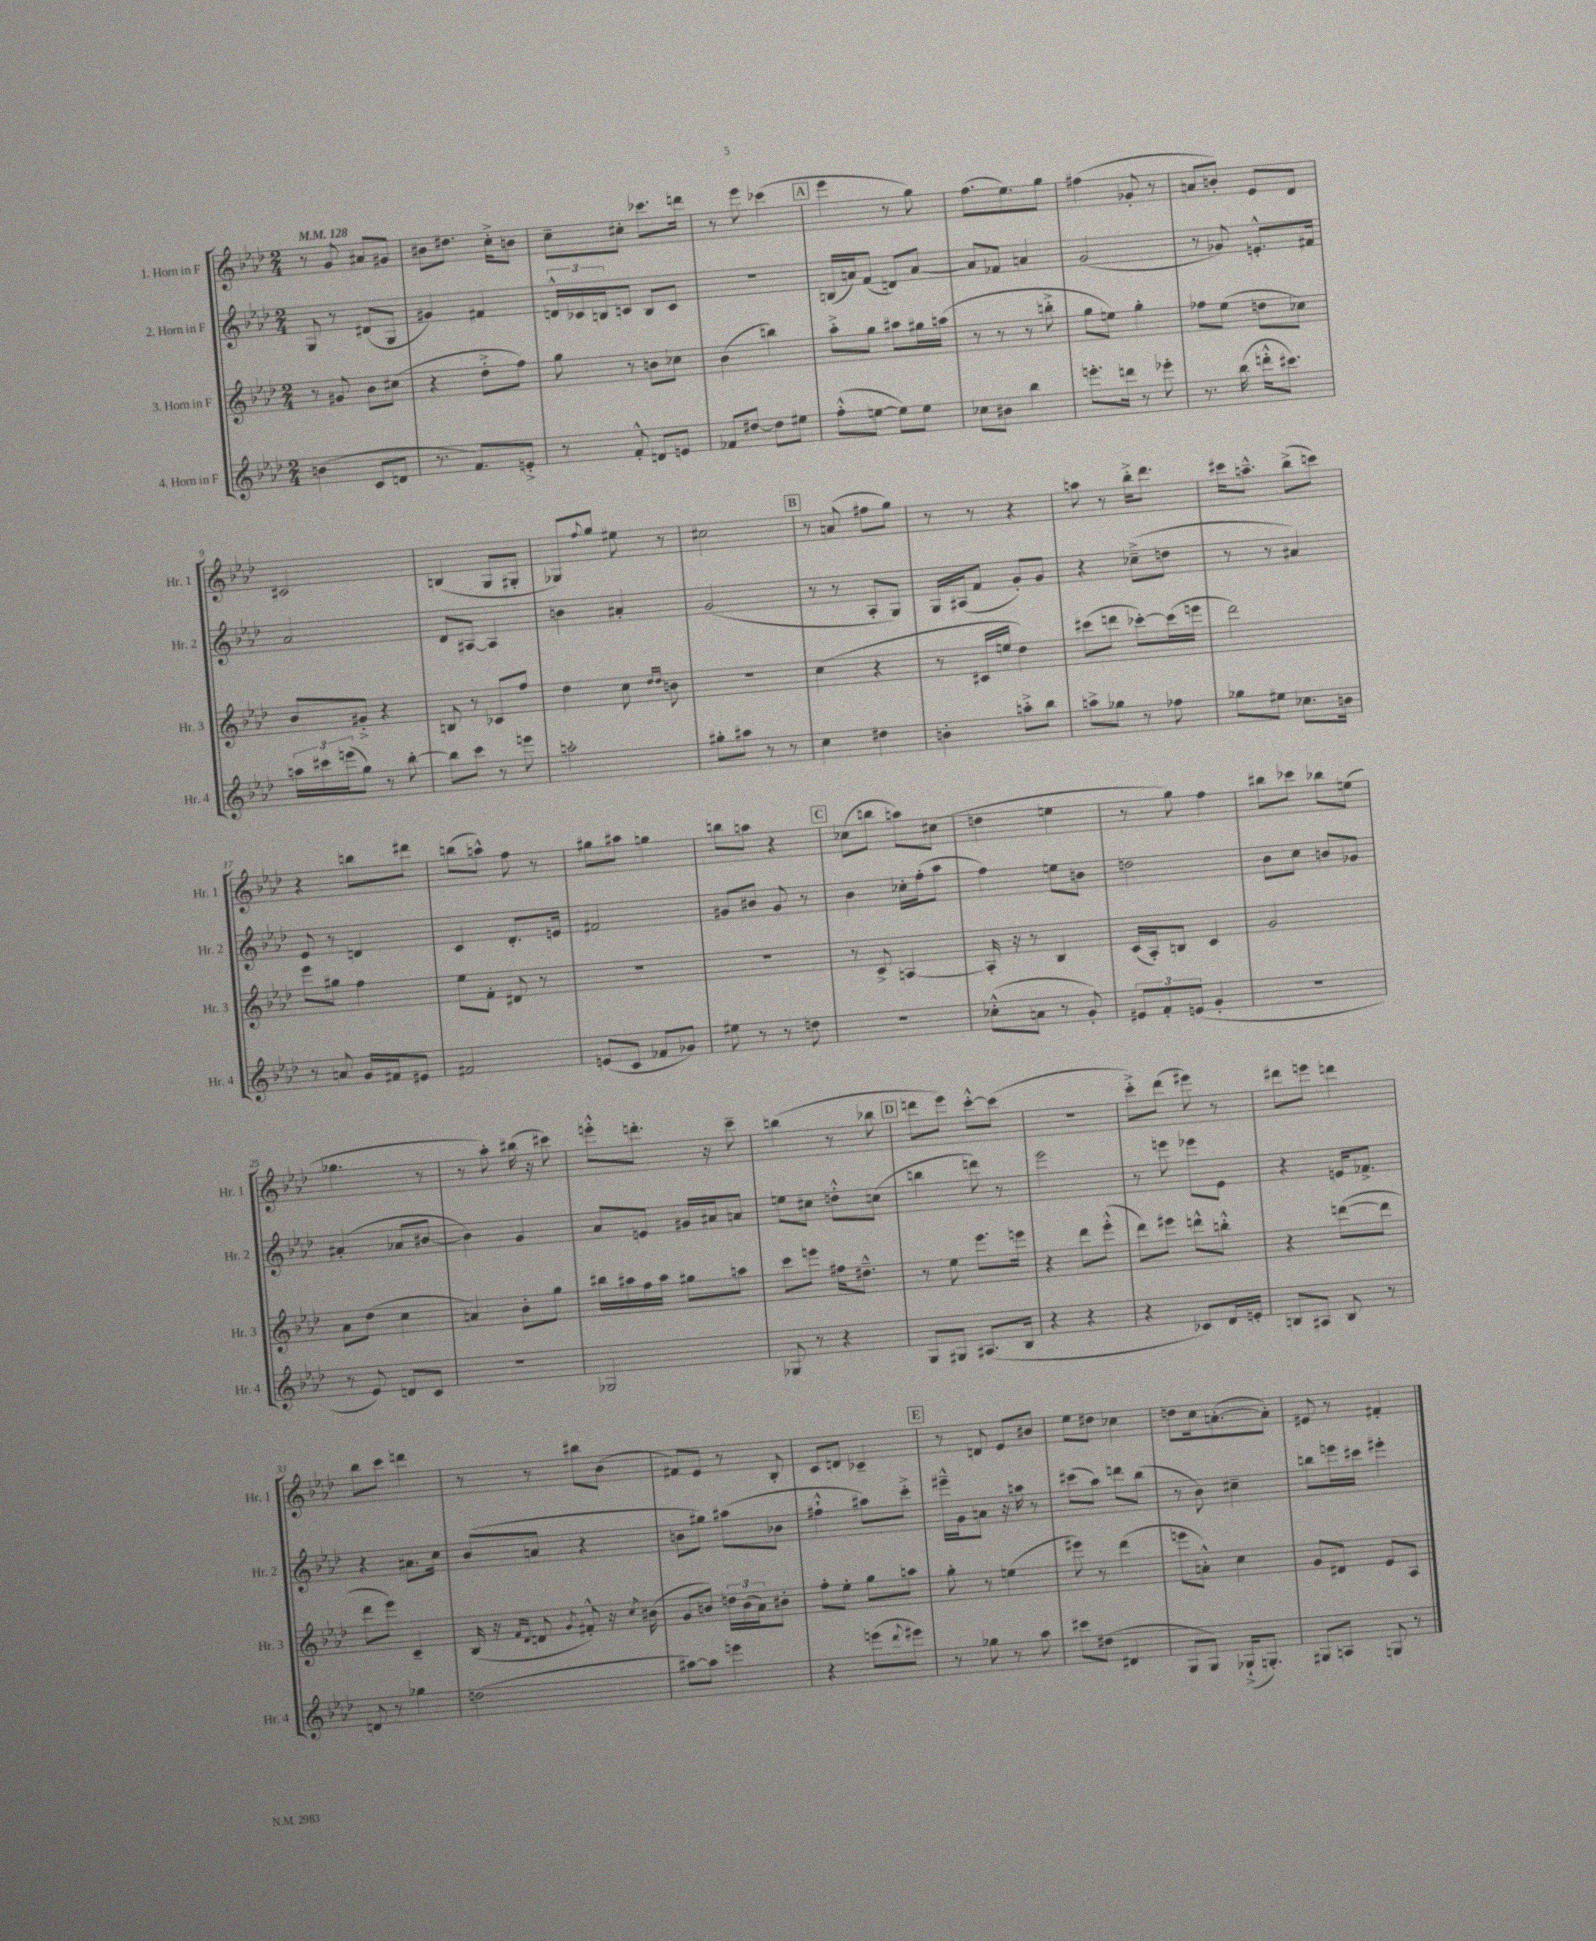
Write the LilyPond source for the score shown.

<<
\new StaffGroup <<
\new Staff = "s0" \with { instrumentName = "1. Horn in F" shortInstrumentName = "Hr. 1" } {
    \clef treble \key aes \major \numericTimeSignature \time 2/4 \tempo 4 = 128
    r8 g'8 ais'8 gis'8 |
    bis'8 dis''8. c''16-.-> b'8 |
    c''8-- cis''8-. ces'''8. d'''16 |
    r8 ees'''8 ces'''4( |
    \mark \markup { \box "A" } ees'''4 r8 g''8) |
    f''8.( ees''8.) g''8 |
    fis''4( ges'8-. r8 |
    a'8 b'8-.) ees'8 des'8 |
    cis'2 |
    b4( g8 gis8-. |
    ges8) \appoggiatura { f''8 } g''8 eis''8 r8 |
    cis''2 |
    \mark \markup { \box "B" } r8 a'8( fis''8 g''8) |
    r8 r8 r4 |
    a''8 r8 bes''16-.-> des'''8. |
    cis'''16 a''8.---^ bes''8->( c'''8) |
    r4 b''8 dis'''8 |
    b''8( a''8-^) f''8 r8 |
    gis''8 ais''8 g''4 |
    b''8 a''8 r4 |
    \mark \markup { \box "C" } ces''8( b''8 a''8) cis''8( |
    d''4 e''4 |
    r8 g''8) f''4 |
    bis''8 ces'''8 bes''8 e''8( |
    ges''4. r8 |
    r8 aes''8-.) bis''16( r16 cis'''8) |
    e'''8-.-^ d'''8.-. r16 c'''8-- |
    b''4( r8 bes''8 |
    \mark \markup { \box "D" } d'''8 ees'''8) c'''8~-.-^ c'''8( |
    r2 |
    c'''8-.->) des'''8( eis'''8) r8 |
    dis'''8 e'''8 d'''4 |
    bes''8 c'''8 d'''4 |
    r8 r8 bis''8 bes'8( |
    fis'8) ees'8 r8 bes8-. |
    c'8 d'8 ces'4-- |
    \mark \markup { \box "E" } r8 d'8 ees'8 bis'8 |
    ees''8 dis''8 ces''4 |
    d''8 c''16 a'8.~-.( a'8-.) |
    eis'8 r8 fis'4-. \bar "|." |
}
\new Staff = "s1" \with { instrumentName = "2. Horn in F" shortInstrumentName = "Hr. 2" } {
    \clef treble \key aes \major \numericTimeSignature \time 2/4
    g8 r8 dis'8( g8 |
    gis'4) fis'4 |
    \tuplet 3/2 { d'16-^ ces'16 b16 } c'8 b8 c'8 |
    r2 |
    \mark \markup { \box "A" } b16( a'16) f'8( d'8) a'8~ |
    a'8 fes'8 a'4 |
    g'2( |
    r8 ges'8) e'8.-.-^ fis'16 |
    aes'2 |
    des'8 ais8~ ais4 |
    b'4 ais'4-. |
    g'2( |
    \mark \markup { \box "B" } r8 r8 aes8-. g8) |
    g16 ais16( f'8 g'8-.) g'8 |
    r4 ces''8--->( d''8 |
    r8 r8 ais'4) |
    ees'8 r8 d'4 |
    c'4 des'8.-. e'16 |
    fis'2 |
    gis'8 bis'8 gis'8 r8 |
    \mark \markup { \box "C" } bes'4 ces''16-. f''16-.( aes''8 |
    f''4) e''8 b'8 |
    d''2 |
    bes'8 c''8 b'8 ges'8 |
    ais'4-.( aes'8 bis'8~ |
    bis'4) g'4 |
    aes'8 e'8 gis'16 ais'16 a'8 |
    e''8 cis''8 d''8-.-^ c''8( |
    \mark \markup { \box "D" } b''4 d'''8) r8 |
    ees'''2 |
    r8 e'''8 ees'''8 ees'8 |
    r4 e'16 fes'8.-> |
    r4 ais'8. c''16 |
    bes'8( a'8 r4 |
    b'8 gis''8) ais''8( bes'8 |
    fis''4-!-^ ais''8) c'''8-.-> |
    \mark \markup { \box "E" } eis'''16---^ g'16 a'8 r16 a''16 r8 |
    cis'''8( aes''8) d'''8 bes''8( |
    r8 bes'8) cis''4-- |
    b''8 e'''16 cis'''16 eis'''4-. \bar "|." |
}
\new Staff = "s2" \with { instrumentName = "3. Horn in F" shortInstrumentName = "Hr. 3" } {
    \clef treble \key aes \major \numericTimeSignature \time 2/4
    r8 gis'8 bes'8 cis''8( |
    r4 des''8-.-> f''8) |
    g''8 r8 b'8 ces''8 |
    bes'4( b''4) |
    \mark \markup { \box "A" } aes''8-.-> g''8 ais''8 gis''16 a''16( |
    r8 r8 r8 b''8-.-> |
    g''8 e''8) g''4-. |
    fes''8 ees''8( d''8 ces''8) |
    bes'8 gis'8-.-> r4 |
    b8 r8 ces'8 f''8 |
    des''4 c''8 \grace { des''16 des''16 } b'8 |
    r2 |
    \mark \markup { \box "B" } c''4( r4 |
    r8 cis'16 e''16 des''4) |
    cis'''8( d'''8 ces'''8~-.) ces'''16( e'''16 |
    des'''2) |
    ees'''8 gis''8 f''4 |
    ees''8 f'8-. dis'8 r8 |
    R2 |
    R2 |
    \mark \markup { \box "C" } r8 c'8-> a4~ |
    a16-. r16 r8 bes4 |
    c'16( aes16-.) b8 c'4 |
    g'2 |
    aes'8 des''8( c''4 |
    a'4) bes'8-. g''8 |
    bis''16 ais''16 f''16 ais''16 gis''8 a''8 |
    c'''8 e'''8 fis''16 dis''8.---^ |
    \mark \markup { \box "D" } r8 ees''8 ees'''8. e'''16 |
    r4 des'''8 ees'''8-.-^( |
    des'''8) eis'''8 d'''8-^ b''8-.-^ |
    r4 d'''8~( d'''8 |
    des'''8 ees'''8) c'4-- |
    bes16( r16 \grace { f'16 des'16 } d'8 \acciaccatura { g'8 } fis'8-.-^) r16 \acciaccatura { c''8 } bis'16( |
    g'8 b'8) \tuplet 3/2 { d''16 b'16( aes'16) } bis'8-. |
    f''8-. ees''8-. g''8 a''8 |
    \mark \markup { \box "E" } g''8-. r8 e''4( |
    eis'''8) r8 des'''4( |
    e'''8 a'8-.-^) c''4 |
    g'8 dis'8 ees'8 aes8 \bar "|." |
}
\new Staff = "s3" \with { instrumentName = "4. Horn in F" shortInstrumentName = "Hr. 4" } {
    \clef treble \key aes \major \numericTimeSignature \time 2/4
    b'4( c'8 d'8 |
    r8. f'8.) e'8-.-> |
    r8 f'8-.-^ d'8 e'8 |
    fes'8 dis''8~ dis''8 eis''8 |
    \mark \markup { \box "A" } f''8-.-^( e''8~ e''8) e''8 |
    ces''8 bis'8 bes''4 |
    e'''8.-. d'''16 r8 ees'''8-. |
    r8. bes''16( d'''16-.-^ cis'''8.) |
    \tuplet 3/2 { a''16 cis'''16 e'''16( } g''8) r8 bes''8~-. |
    bes''8 c'''8 r8 e'''8 |
    a''2-. |
    gis''8-. ais''8 r8 r8 |
    \mark \markup { \box "B" } c''4 dis''4 |
    b'4-. a''8-.-> bes''8 |
    a''8-> ges''8 r8 fes''8 |
    ges''8 eis''8 ces''8. b'16 |
    r8 a'8 g'16 fis'16 eis'8 |
    fis'2 |
    e'8( c'8 fes'8 ges'8) |
    eis''8 r8 r8 d''8 |
    \mark \markup { \box "C" } r2 |
    ces''8-.-^( a'8 r8 g'8-.) |
    \tuplet 3/2 { eis'8 f'8-. e'8( } g'4-. |
    R2 |
    r8 ees'8) d'8 c'8 |
    r2 |
    ges2 |
    ges8 r8 r4 |
    \mark \markup { \box "D" } g8 gis8 ais8.( bes16 |
    r4 r4 |
    r4 ces'8) des'16 e'16-. |
    b8 ais8 b8 r8 |
    d'8 r8 ges''4 |
    d''2( |
    ais''8~) ais''8 e'''4 |
    r4 e'''8( \appoggiatura { des'''8 } eis'''8) |
    \mark \markup { \box "E" } r8 ges''8 r8 aes''8 |
    cis'''8 dis''8( dis'4 |
    g8 g8) ges16-!->( g8.-.) |
    gis8 a8 g8 r8 \bar "|." |
}
>>
>>
